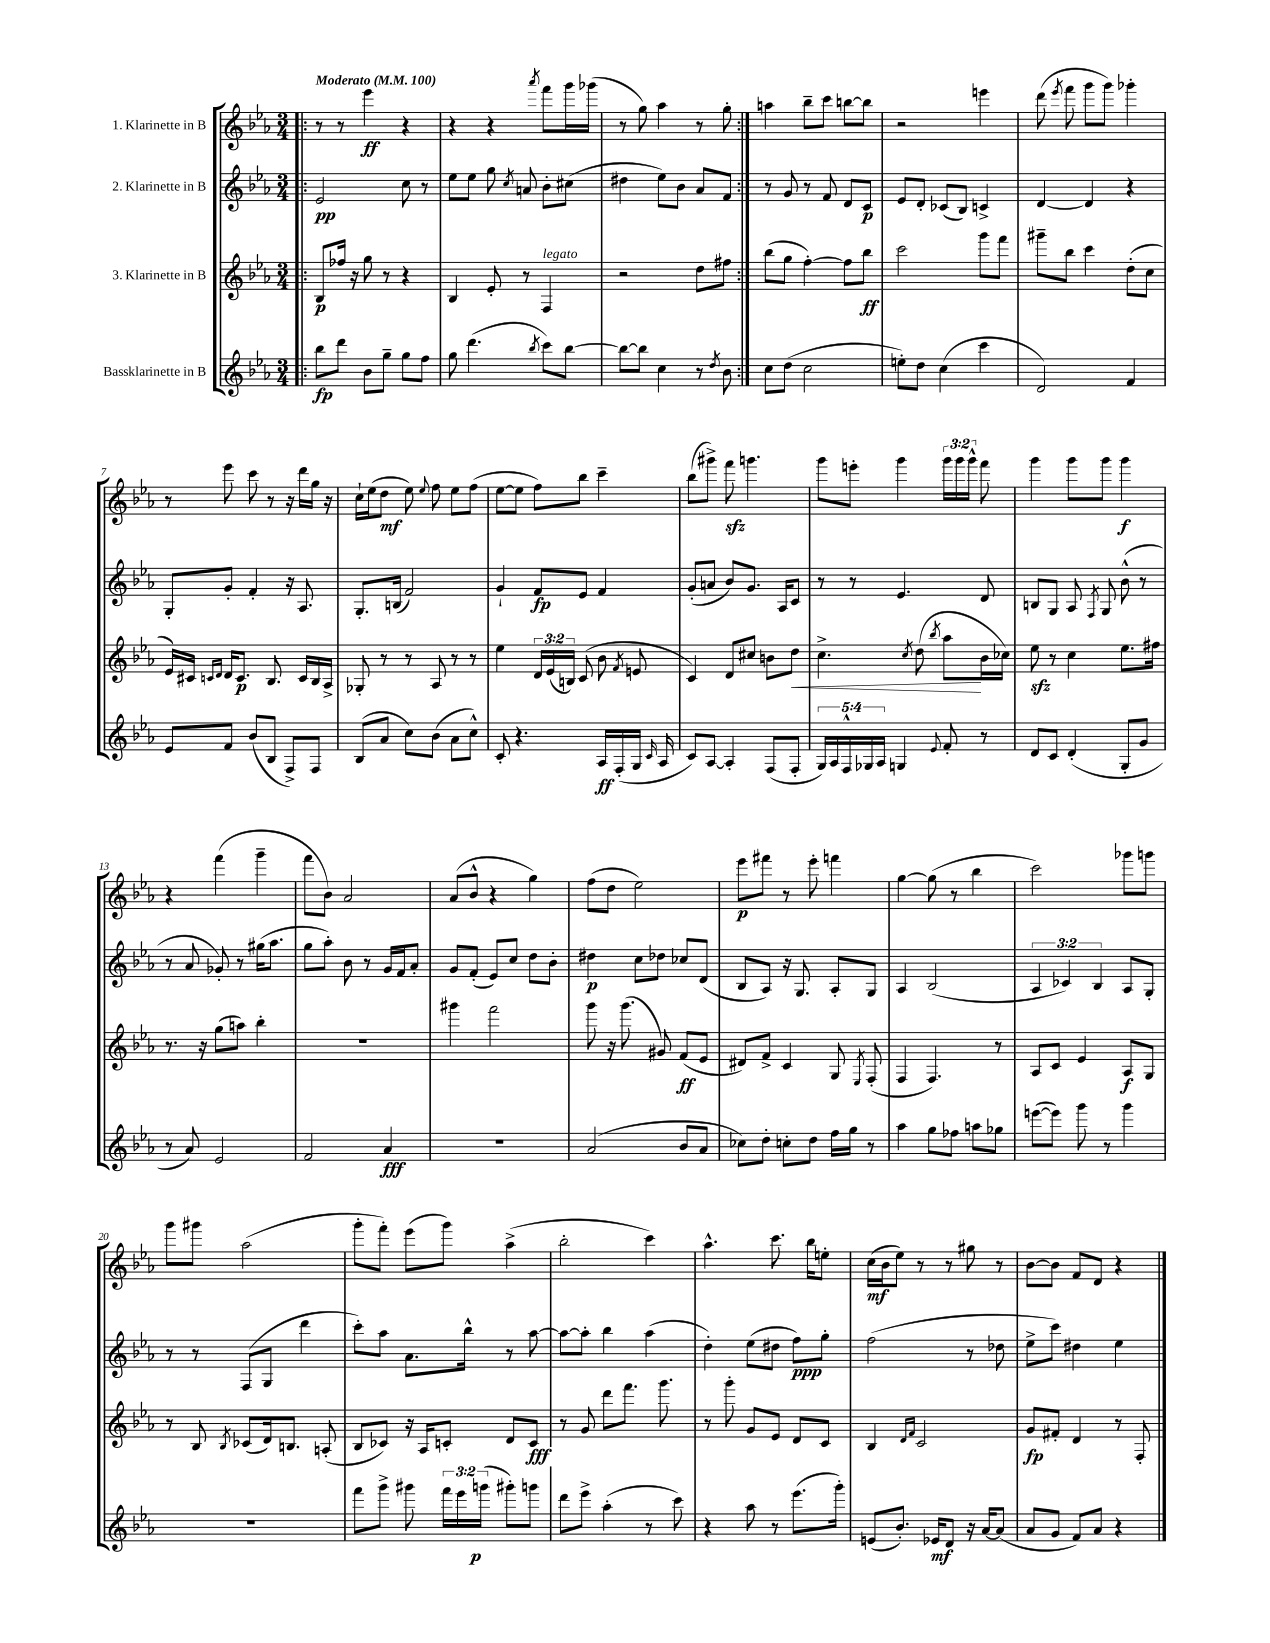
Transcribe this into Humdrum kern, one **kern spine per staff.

**kern	**dynam	**kern	**dynam	**kern	**dynam	**kern	**dynam
*part4	*part4	*part3	*part3	*part2	*part2	*part1	*part1
*staff4	*staff4	*staff3	*staff3	*staff2	*staff2	*staff1	*staff1
*I"Bassklarinette in B	*	*I"3. Klarinette in B	*	*I"2. Klarinette in B	*	*I"1. Klarinette in B	*
*clefG2	*	*clefG2	*	*clefG2	*	*clefG2	*
*k[b-e-a-]	*	*k[b-e-a-]	*	*k[b-e-a-]	*	*k[b-e-a-]	*
*M3/4	*	*M3/4	*	*M3/4	*	*M3/4	*
*MM100	*	*MM100	*	*MM100	*	*MM100	*
=1!|:	=1!|:	=1!|:	=1!|:	=1!|:	=1!|:	=1!|:	=1!|:
!	!	!	!	!	!	!LO:TX:a:B:t=Moderato	!
8bb-\L	fp	8B-/L	p	2e-/	pp	8r	.
8ddd\J	.	16ff-X/Jk	.	.	.	8r	.
.	.	16r	.	.	.	.	.
8b-\L	.	8gg\	.	.	.	4eee-\	ff
8gg~\J	.	8r	.	.	.	.	.
8gg\L	.	4r	.	8cc\	.	4r	.
8ff\J	.	.	.	8r	.	.	.
=2	=2	=2	=2	=2	=2	=2	=2
8gg\	.	4B-/	.	8ee-\L	.	4r	.
(4.ddd\	.	.	.	8ee-\J	.	.	.
.	.	8e-'/	.	8gg\	.	4r	.
.	.	.	.	8qcc/	.	.	.
.	.	8r	.	8an/	.	.	.
8qbb-/	.	.	.	.	.	8qaaa-/	.
!	!	!LO:TX:a:i:t=legato	!	!	!	!	!
8ccc\L)	.	4F/	.	8b-'\L	.	8fff\L	.
[8bb-\J	.	.	.	(8cc#X\J	.	16ggg\L	.
.	.	.	.	.	.	(16ggg-X\JJ	.
=3	=3	=3	=3	=3	=3	=3	=3
8bb-\L_	.	2r	.	4dd#X\	.	8r	.
8bb-\J]	.	.	.	.	.	8gg\)	.
4cc\	.	.	.	8ee-\L)	.	4aa-\	.
.	.	.	.	8b-\J	.	.	.
8r	.	8dd\L	.	8a-/L	.	8r	.
8qdd/	.	.	.	.	.	.	.
8b-\	.	8ff#X\J	.	8f/J	.	8gg'\	.
=4:|!	=4:|!	=4:|!	=4:|!	=4:|!	=4:|!	=4:|!	=4:|!
8cc\L	.	(8bb-\L	.	8r	.	4aan\	.
(8dd\J	.	8gg\J	.	8g/	.	.	.
2cc\	.	[4ff'\)	.	8r	.	8bb-~\L	.
.	.	.	.	8f/	.	8ccc\J	.
.	.	8ff\L]	.	8d/L	.	[8bbn\L	.
.	.	8bb-\J	ff	8c/J	p	8bb\J]	.
=5	=5	=5	=5	=5	=5	=5	=5
8een'\L)	.	2ccc\	.	8e-/L	.	2r	.
8dd\J	.	.	.	8d'/J	.	.	.
(4cc\	.	.	.	(8c-X/L	.	.	.
.	.	.	.	8B-/J)	.	.	.
4ccc\	.	8ggg\L	.	4cn^/	.	4eeen\	.
.	.	8fff\J	.	.	.	.	.
=6	=6	=6	=6	=6	=6	=6	=6
2d/)	.	8ggg#X~\L	.	[4d/	.	(8ddd\	.
.	.	.	.	.	.	8qeee-/	.
.	.	8bb-\J	.	.	.	8fff\	.
.	.	4ccc\	.	4d/]	.	8ggg\L	.
.	.	.	.	.	.	8ggg\J)	.
4f/	.	(8dd'\L	.	4r	.	4ggg-X'\	.
.	.	8cc\J	.	.	.	.	.
!!LO:LB:g=z
=7	=7	=7	=7	=7	=7	=7	=7
8e-/L	.	16e-/LL)	.	8G'/L	.	8r	.
.	.	16c#X/JJ	.	.	.	.	.
.	.	16qqcn/LL	.	.	.	.	.
.	.	16qqd/JJ	.	.	.	.	.
8f/J	.	16d/KL	.	8g'/J	.	8eee-\	.
.	.	8.c/J	p	.	.	.	.
(8b-/L	.	.	.	4f'/	.	8ccc\	.
8B-/J	.	8.B-/	.	.	.	8r	.
8F^/L)	.	.	.	16r	.	16r	.
.	.	16c/LL	.	8.A-/	.	16ddd\LL	.
8F/J	.	16B-/	.	.	.	16gg\JJ	.
.	.	16A-^/JJ	.	.	.	16r	.
=8	=8	=8	=8	=8	=8	=8	=8
(8B-/L	.	8G-X'/	.	8.G'/L	.	16cc`\LL	.
.	.	.	.	.	.	(16ee-\J	.
8a-/J	.	8r	.	.	.	8dd\J	mf
.	.	.	.	(16Bn/Jk	.	.	.
8cc\L)	.	8r	.	2f/)	.	8ee-\)	.
.	.	.	.	.	.	8qqee-/	.
(8b-\J	.	8A-/	.	.	.	8ff\	.
8a-\L	.	8r	.	.	.	8ee-\L	.
8cc^^\J)	.	8r	.	.	.	(8ff\J	.
=9	=9	=9	=9	=9	=9	=9	=9
8c'/	.	4ee-\	.	4g`/	.	[8ee-\L	.
4.r	.	.	.	.	.	8ee-\J]	.
.	.	24d/LL	.	8f/L	fp	8ff\L)	.
.	.	(24e-/	.	.	.	.	.
.	.	24Bn/JJ)	.	.	.	.	.
.	.	(8c/	.	8e-/J	.	8bb-\J	.
16A-/LL	ff	8b-\	.	4f/	.	4ccc~\	.
(16F'/	.	.	.	.	.	.	.
.	.	8qf/	.	.	.	.	.
16G/JJ	.	8en/	.	.	.	.	.
16qqc/	.	.	.	.	.	.	.
16A-/	.	.	.	.	.	.	.
=10	=10	=10	=10	=10	=10	=10	=10
8c/L)	.	4c/)	.	(8g'/L	.	(8bb-\L	.
[8A-/J	.	.	.	8an/J	.	8ggg#X^\J)	.
4A-'/]	.	8d/L	.	8b-/L)	.	8fffzz\	.
.	.	8cc#X/J	.	8.g/J	.	4.gggn\	.
(8F/L	.	8bn\L	.	.	.	.	.
.	.	.	.	16A-/KL	.	.	.
!	!	!	!LO:HP:b	!	!	!	!
8F'/J	.	8dd\J	<	8c/J	.	.	.
=11	=11	=11	=11	=11	=11	=11	=11
20G/LL)	.	4.cc^\	.	8r	.	8ggg\L	.
20A-/	.	.	.	.	.	.	.
20F^^/	.	.	.	.	.	.	.
.	.	.	.	8r	.	8eeen'\J	.
20G-X/	.	.	.	.	.	.	.
20A-/JJ	.	.	.	.	.	.	.
4Gn/	.	.	.	4.e-/	.	4ggg\	.
.	.	8qcc/	.	.	.	.	.
.	.	(8dd\	.	.	.	.	.
8qqe-/	.	8qbb-/	.	.	.	.	.
8f'/	.	8aa-\L	.	.	.	24ggg\LL	.
.	.	.	.	.	.	24ggg\	.
.	.	.	.	.	.	24ggg^^\JJ	.
8r	.	16b-\L	[	8d/	.	8fff\	.
.	.	16cc-X\JJ)	.	.	.	.	.
=12	=12	=12	=12	=12	=12	=12	=12
8d/L	.	8ee-zz\	.	8Bn/L	.	4ggg\	.
8c/J	.	8r	.	8G/J	.	.	.
(4d'/	.	4cc\	.	8A-/	.	8ggg\L	.
.	.	.	.	8qF/	.	.	.
.	.	.	.	8G/	.	8ggg\J	.
8G'/L	.	8.ee-\L	.	(8b-^^\	.	4ggg\	f
8g/J	.	.	.	8r	.	.	.
.	.	16ff#X\Jk	.	.	.	.	.
!!LO:LB:g=z
=13	=13	=13	=13	=13	=13	=13	=13
8r	.	8.r	.	8r	.	4r	.
8a-/)	.	.	.	8a-/	.	.	.
.	.	16r	.	.	.	.	.
2e-/	.	(8gg\L	.	8g-X'/)	.	(4fff\	.
.	.	8aan\J)	.	8r	.	.	.
.	.	4bb-'\	.	(16gg#X\KL	.	4ggg~\	.
.	.	.	.	8.aa-\J	.	.	.
=14	=14	=14	=14	=14	=14	=14	=14
2f/	.	2.r	.	8gg\L	.	8fff\L	.
.	.	.	.	8aa-'\J)	.	8b-\J)	.
.	.	.	.	8b-\	.	2a-/	.
.	.	.	.	8r	.	.	.
4a-/	fff	.	.	16g/LL	.	.	.
.	.	.	.	16f/J	.	.	.
.	.	.	.	8a-'/J	.	.	.
=15	=15	=15	=15	=15	=15	=15	=15
2.r	.	4ggg#X\	.	8g/L	.	(8a-/L	.
.	.	.	.	(8f'/J	.	8b-^^/J	.
.	.	2fff\	.	8e-/L)	.	4r	.
.	.	.	.	8cc/J	.	.	.
.	.	.	.	8dd\L	.	4gg\)	.
.	.	.	.	8b-'\J	.	.	.
=16	=16	=16	=16	=16	=16	=16	=16
(2a-/	.	8ggg\	.	4dd#X\	p	(8ff\L	.
.	.	16r	.	.	.	8dd\J	.
.	.	(8.ggg\	.	.	.	.	.
.	.	.	.	8cc\L	.	2ee-\)	.
.	.	8g#X/)	.	8dd-X\J	.	.	.
8b-/L	.	(8f/L	ff	8cc-X/L	.	.	.
8a-/J	.	8e-/J	.	(8d/J	.	.	.
=17	=17	=17	=17	=17	=17	=17	=17
8cc-X\L)	.	8d#X/L)	.	8B-/L	.	8eee-\L	p
8dd'\J	.	8f^/J	.	8A-/J)	.	8fff#X\J	.
8ccn'\L	.	4c/	.	16r	.	8r	.
.	.	.	.	8.G/	.	.	.
8dd\J	.	.	.	.	.	8eee-'\	.
16ff\LL	.	8G/	.	8A-'/L	.	4fffn\	.
16gg\JJ	.	.	.	.	.	.	.
.	.	8qE-/	.	.	.	.	.
8r	.	(8F'/	.	8G/J	.	.	.
=18	=18	=18	=18	=18	=18	=18	=18
4aa-\	.	4F/	.	4A-/	.	[4gg\	.
8gg\L	.	4.F/)	.	(2B-/	.	(8gg\]	.
8ff-X\J	.	.	.	.	.	8r	.
8aan\L	.	.	.	.	.	4bb-\	.
8gg-X\J	.	8r	.	.	.	.	.
=19	=19	=19	=19	=19	=19	=19	=19
([8eeen\L	.	8A-/L	.	6A-/	.	2ccc\)	.
8eee\J])	.	8c/J	.	.	.	.	.
.	.	.	.	6c-X/)	.	.	.
8ggg\	.	4e-/	.	.	.	.	.
.	.	.	.	6B-/	.	.	.
8r	.	.	.	.	.	.	.
4ggg\	.	8A-/L	f	8A-/L	.	8ggg-X\L	.
.	.	8G/J	.	8G'/J	.	8gggn\J	.
!!LO:LB:g=z
=20	=20	=20	=20	=20	=20	=20	=20
2.r	.	8r	.	8r	.	8ggg\L	.
.	.	8B-/	.	8r	.	8ggg#X\J	.
.	.	8qB-/	.	.	.	.	.
.	.	(8c-X/L	.	(8F/L	.	(2aa-\	.
.	.	16d/k)	.	8G/J	.	.	.
.	.	8.Bn/J	.	.	.	.	.
.	.	.	.	4ddd\	.	.	.
.	.	(8An'/	.	.	.	.	.
=21	=21	=21	=21	=21	=21	=21	=21
8fff\L	.	8B-/L	.	8ccc'\L)	.	8ggg'\L	.
8ggg^\J	.	8c-X/J)	.	8aa-\J	.	8fff'\J)	.
8ggg#X\	.	16r	.	8.a-\L	.	(8eee-\L	.
.	.	16A-/KL	.	.	.	.	.
24fff\LL	.	8cn'/J	.	.	.	8ggg\J)	.
24eee-\	.	.	.	.	.	.	.
.	.	.	.	16bb-^^\Jk	.	.	.
(24gggn\JJ	p	.	.	.	.	.	.
8ggg#X'\L)	.	8d/L	.	8r	.	(4aa-^\	.
8gggn\J	.	8c/J	fff	[8aa-\	.	.	.
=22	=22	=22	=22	=22	=22	=22	=22
8ddd\L	.	8r	.	8aa-\L_	.	2bb-'\	.
8eee-^\J	.	8g/	.	8aa-'\J]	.	.	.
(4aa-'\	.	8ddd\L	.	4bb-\	.	.	.
.	.	8.fff\J	.	.	.	.	.
8r	.	.	.	(4aa-\	.	4ccc\)	.
.	.	8.ggg\	.	.	.	.	.
8ccc\)	.	.	.	.	.	.	.
=23	=23	=23	=23	=23	=23	=23	=23
4r	.	8r	.	4dd'\)	.	4.aa-^^\	.
.	.	8ggg'\	.	.	.	.	.
8aa-\	.	8g/L	.	(8ee-\L	.	.	.
8r	.	8e-/J	.	8dd#X\J	.	8.ccc\	.
(8.eee-\L	.	8d/L	.	8ff\L)	ppp	.	.
.	.	.	.	.	.	16bb-\KL	.
.	.	8c/J	.	8gg'\J	.	8een'\J	.
16ggg'\Jk)	.	.	.	.	.	.	.
=24	=24	=24	=24	=24	=24	=24	=24
(8en/L	.	4B-/	.	(2ff\	.	(16cc\LL	mf
.	.	.	.	.	.	16b-\J	.
8.b-'/J)	.	.	.	.	.	8ee-\J)	.
.	.	16qqd/LL	.	.	.	.	.
.	.	16qqf/JJ	.	.	.	.	.
.	.	2c/	.	.	.	8r	.
16e-X/KL	mf	.	.	.	.	.	.
8d/J	.	.	.	.	.	8r	.
16r	.	.	.	8r	.	8gg#X\	.
[16a-/KL	.	.	.	.	.	.	.
(8a-/J]	.	.	.	8dd-X\	.	8r	.
=25	=25	=25	=25	=25	=25	=25	=25
8a-/L	.	8g/L	fp	8ee-^\L	.	[8b-\L	.
8g/J	.	8f#X'/J	.	8ccc\J)	.	8b-\J]	.
8f/L)	.	4d/	.	4dd#X\	.	8f/L	.
8a-/J	.	.	.	.	.	8d/J	.
4r	.	8r	.	4ee-\	.	4r	.
.	.	8F'/	.	.	.	.	.
==	==	==	==	==	==	==	==
*-	*-	*-	*-	*-	*-	*-	*-
